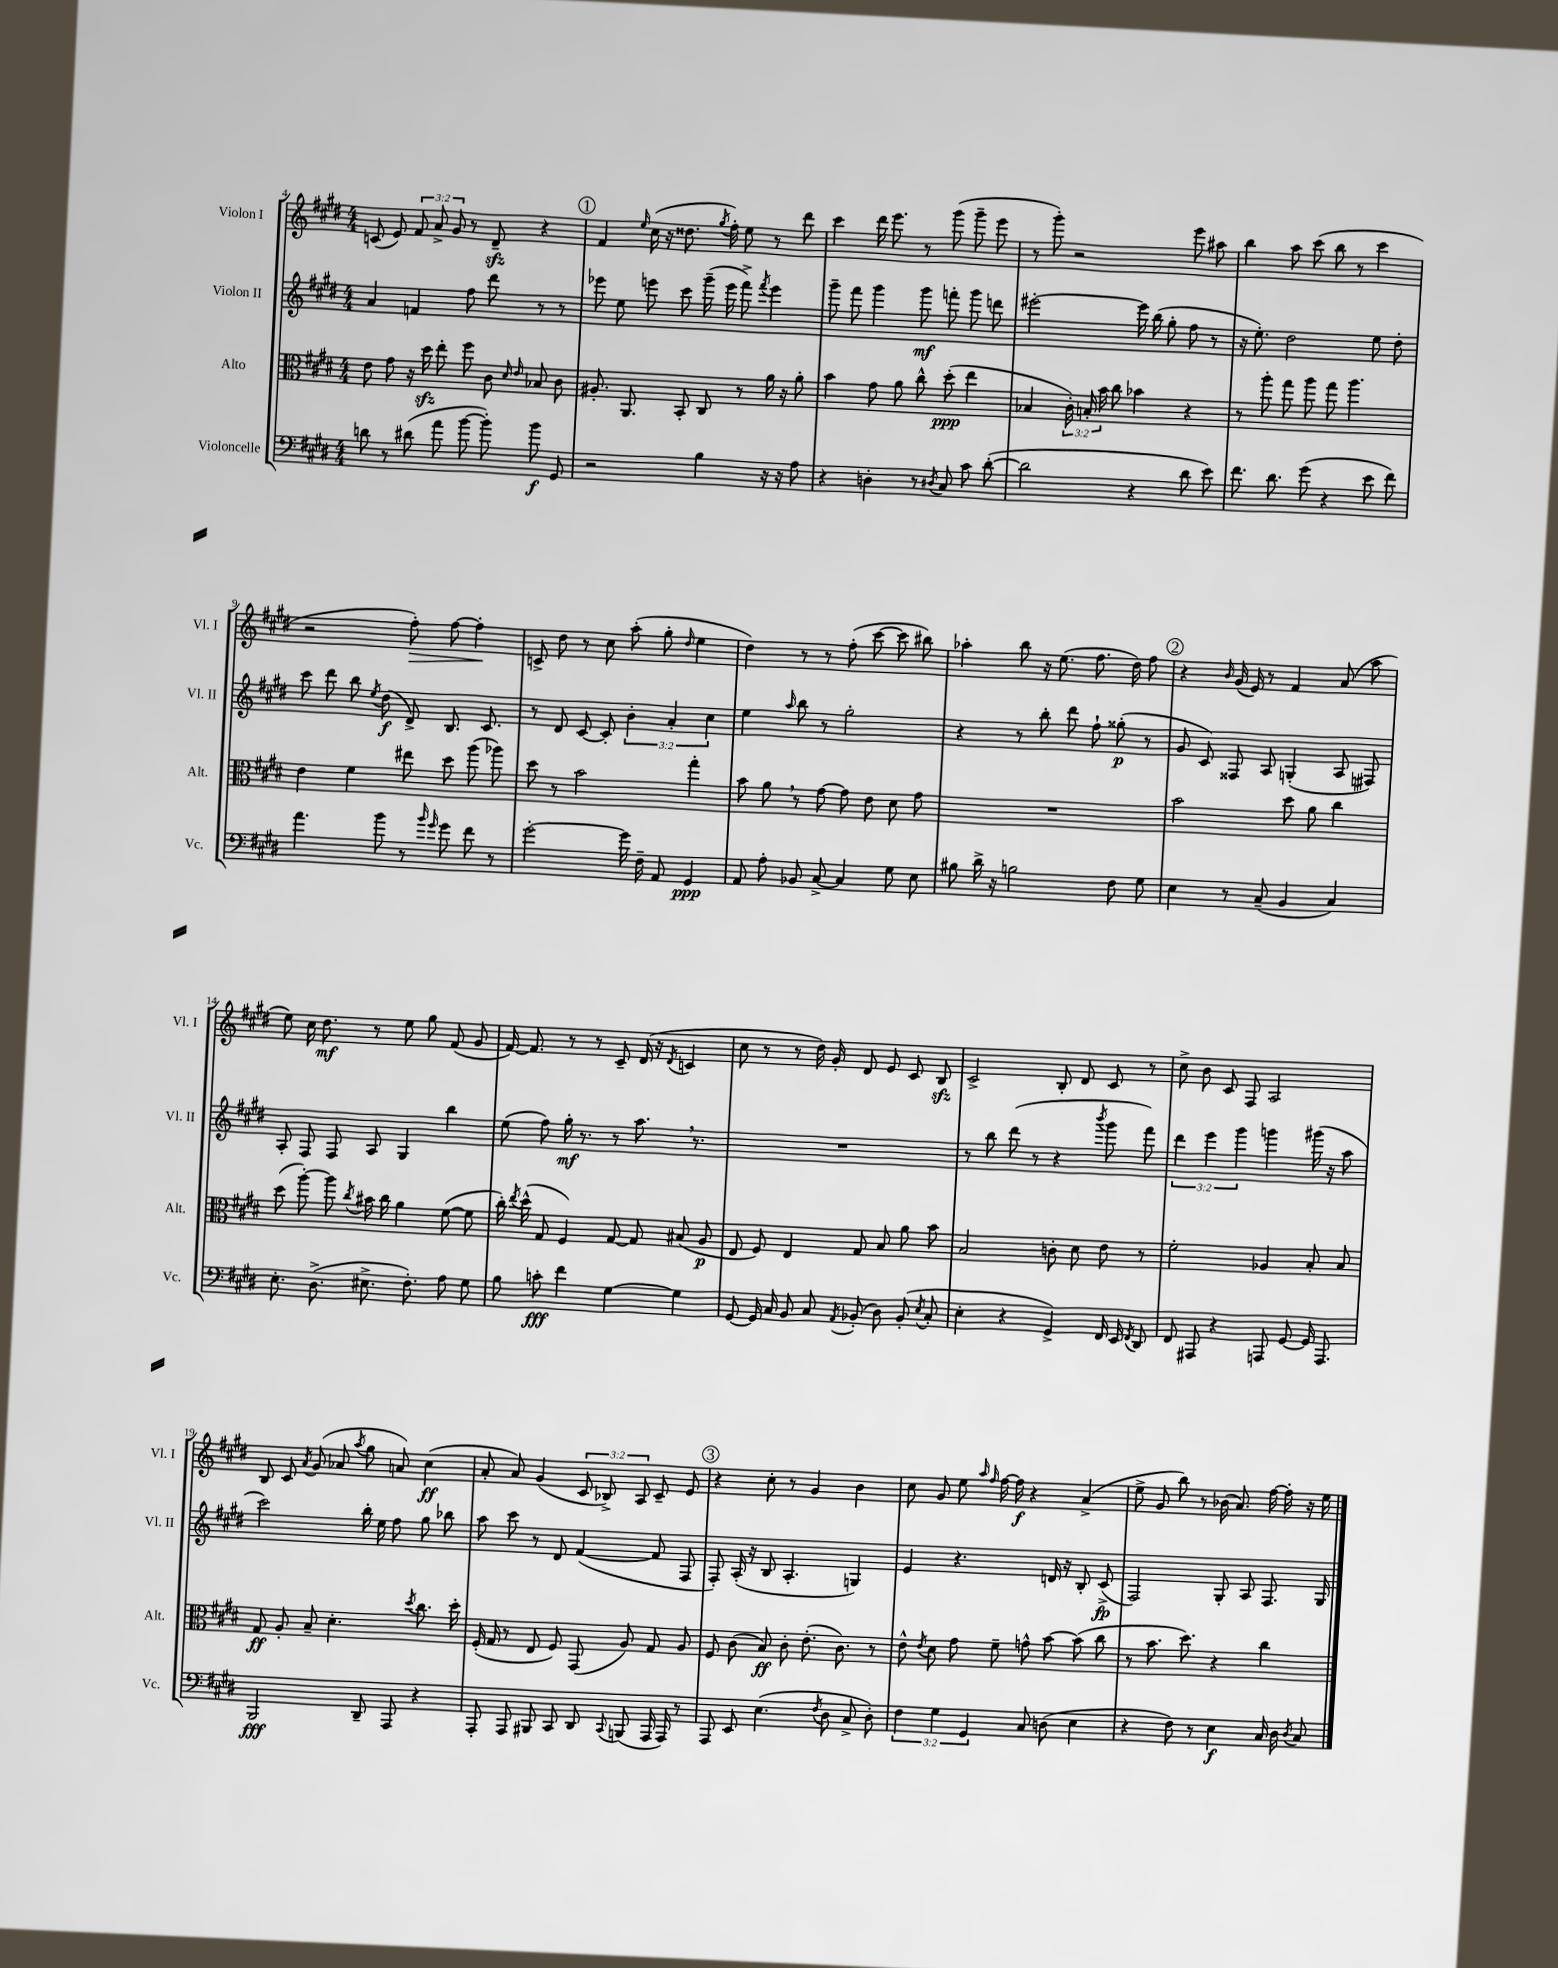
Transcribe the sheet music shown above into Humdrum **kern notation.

**kern	**kern	**kern	**kern
*staff4	*staff3	*staff2	*staff1
*clefF4	*clefC3	*clefG2	*clefG2
*k[f#c#g#d#]	*k[f#c#g#d#]	*k[f#c#g#d#]	*k[f#c#g#d#]
*M4/4	*M4/4	*M4/4	*M4/4
8d	8e	4a	(8c
8r	8g#	.	8e)
(8d#	16r	4f	12f#
.	16dd#	.	.
.	.	.	12a^
8a	8ee'	.	.
.	.	.	12g#
[8b	8ff#	8ff#	8r
8b'])	8c#	8ddd#	8d#~
.	16qqd#	.	.
.	16qqe	.	.
8b	8B-	8r	4r
8GG#	8c#	8r	.
=	=	=	=
2r	8.A#'	8eee-	4f#
.	.	8ee	.
.	8.AA	.	.
.	.	.	16qqee
.	.	8eee	(16cc#
.	.	.	16r
.	8BB'	8ccc#	8.dd##
4B	8C#	(16ggg#~	.
.	.	.	8qgg#
.	.	16eee	16ff#')
.	8r	8fff#^)	8ee
.	.	8qfff#	.
16r	16a	4eee	8r
16r	16r	.	.
8A	8a'	.	8ddd#
=	=	=	=
4r	4b	8ggg#~	4ccc#
.	.	8fff#	.
4D'	8g#	4ggg#	16ddd#
.	.	.	8.eee
.	8a	.	.
8r	8cc#^^	8ggg#	8r
8qD#	.	.	.
8C#	(8dd#'	8fff'	(8ggg#
8c#	4ee	8ggg#	8ggg#~
([8d#'	.	8ddd	8eee
=	=	=	=
2d#]	4B-	[2eee#'	8r
.	.	.	8ggg#')
.	24c#')	.	2r
.	24B'	.	.
.	24b	.	.
.	8cc#	.	.
4r	4b-	16eee#]	.
.	.	(16bb	.
.	.	8gg#'	.
8d#	4r	8ff#	8eee
8e)	.	8r	8aa#
=	=	=	=
8.f#	8r	16r	4bb
.	.	8.ee')	.
.	8aa'	.	.
8.d#	.	.	.
.	8gg#	2dd#	8aa
(8g#	8aa	.	(8ccc#
4r	8gg#	.	8bb
.	4.aa	.	8r
8e	.	8ee	4ccc#
8f#)	.	8dd#'	.
=	=	=	=
4.a	4e	8ccc#	2r
.	.	8ddd#	.
.	4f#	8bb	.
.	.	8qee	.
8b	.	(8dd#	.
8r	8ee#	8d#^)	8ff#')
16qqb	.	.	.
16qqg#	.	.	.
8g#	8dd#	8.B	[8ff#
8f#	(8aa	.	4ff#']
.	.	8.c#	.
8r	8aa-)	.	.
=	=	=	=
[2g#'	8dd#	8r	8c^
.	8r	8d#	8dd#
.	2b	[8c#	8r
.	.	8c#']	8cc#
16g#]	.	6b'	(8aa'
16F#~	.	.	.
8AA	.	.	8gg#'
.	.	6a'	.
.	.	.	16qqdd#
4GG#	4gg#'	.	4ee
.	.	6cc#	.
=	=	=	=
8AA	8b	4ee	4dd#)
8A'	8a	.	.
.	.	16qqaa	.
8BB-	8r	8bb	8r
[8C#^	[8g#	8r	8r
4C#]	8g#]	2gg#'	(8ff#'
.	8e	.	[8ccc#
8G#	8d#	.	8ccc#]
8E	8g#	.	8bb#)
=	=	=	=
8B#	1r	4r	4aa-'
16d#^	.	.	.
16r	.	.	.
2B	.	8r	8bb
.	.	8bb'	16r
.	.	.	(8.ee
.	.	8ddd#	.
.	.	8ff#`	8.ff#
8F#	.	(8gg##'	.
.	.	.	16dd#)
8G#	.	8r	8ff#
=	=	=	=
4E	2b	8g#	4r
.	.	8c#)	.
.	.	.	16qqb
8r	.	8F##	(16g#
.	.	.	16e)
(8C#~	.	8A	8r
4BB	8dd#	(4G'	4f#
.	8a	.	.
4C#)	4cc#	8A	(8a
.	.	8F#)	8aa
=	=	=	=
8.E'	(8dd#	8A'	8ee)
.	[8aa')	8F#	16cc#
(8.D#^	.	.	8.dd#
.	8aa]	8F#	.
.	8qcc#	.	.
8.E#^	16b#	8A	8r
.	16cc#	.	.
.	4a	4G#	8ee
8.F#')	.	.	.
.	.	.	8gg#
8A	([8f#	4bb	(8f#
8G#	8f#]	.	8g#
=	=	=	=
8B	16cc#')	(8ee	[16f#)
.	8qee	.	.
.	(16dd#^^	.	8.f#]
8c'	8G#	8ff#)	.
4f#	4F#)	16gg#'	8r
.	.	8.r	.
.	.	.	8r
[4G#	[8G#	8r	8c#~
.	8G#]	8.aa	(16d#
.	.	.	16r
.	.	.	8qd#
4G#]	(8B#	.	4c
.	.	8.r	.
.	8A	.	.
=	=	=	=
[8GG#	8E	1r	8cc#
16GG#]	8F#)	.	8r
16C#	.	.	.
8BB	4E	.	8r
8C#	.	.	16dd#)
.	.	.	16g#'
8qAA	.	.	.
(8BB-'	8G#	.	8d#
8D#)	8B	.	8e
(8BB-'	8a	.	8c#
8qE	.	.	.
8C#'	8b	.	8B
=	=	=	=
4E'	2B	8r	2c#^
.	.	8bb	.
4r	.	(8ddd#	.
.	.	8r	.
4GG#^)	8c'	4r	8B'
.	8d#	.	8d#
.	.	8qbbb	.
16FF#	8e	8ggg#	8c#
16EE	.	.	.
8qFF#	.	.	.
8DD#	8r	8fff#)	8r
=	=	=	=
8FF#	2f#'	6ddd#	8cc#^
8AAA#	.	.	8b
.	.	6eee	.
4r	.	.	8c#
.	.	6ggg#	.
.	.	.	8F#
8AAA	4A-	4ggg	2A
[8GG#	.	.	.
16GG#]	8B'	(16ggg#	.
8.AAA	.	16r	.
.	8B	8aa	.
=	=	=	=
2BBB	8G#	2ccc#)	8B
.	8A'	.	8c#
.	.	.	8qa
.	8B~	.	(8g#
.	4.d#'	.	8a-
.	.	.	8qaa
8DD#~	.	16bb'	8gg#
.	.	16ee	.
8AAA	.	8ff#	8a)
.	8qdd#	.	.
4r	8.cc#	8gg#	(4cc#
.	.	8bb-	.
.	16dd#'	.	.
=	=	=	=
8AAA'	(16F#'	8aa	8a'
.	16G#	.	.
8AAA	8r	8ccc#	8a)
8BBB#	8E	8r	(4g#
8CC#	8F#)	8d#	.
8DD#	(8GG#	([4f#	12c#
.	.	.	12B-^)
8qqCC#	.	.	.
(8BBB	8A)	.	.
.	.	.	12A
16AAA	8G#	8f#]	8c#~
16AAA)	.	.	.
8r	8A	8F#	8e
=	=	=	=
8AAA	8F#	8F#')	4r
8EE	(8c#	(16A'	.
.	.	16r	.
(4.E	8B)	8B	8cc#'
.	8c#'	4.A'	8r
.	(8.e'	.	4g#
8qF#	.	.	.
8D#	.	.	.
.	8.c#)	.	.
8C#^	.	4G)	4b
8D#')	8r	.	.
=	=	=	=
6F#	8e^^	4e	8cc#
.	8qe	.	.
.	8d#	.	8g#
6G#	.	.	.
.	8g#	4.r	8ee
6GG#	.	.	.
.	.	.	16qqaa
.	.	.	16qqff#
.	8f#~	.	[16ff#
.	.	.	16ff#]
8C#	8g^^	.	4r
(8D	[8b	16d	.
.	.	16r	.
4E	(8b]	8B'	(4a^
.	8cc#	(8c#^	.
=	=	=	=
4r	8r	2F#)	8ee^
.	8.b	.	8g#
8F#)	.	.	8bb)
.	8.dd#)	.	.
8r	.	.	8r
4E	4r	8G#'	(16b-
.	.	.	8.a)
.	.	8A	.
16C#	4cc#	8.F#	[16ff#
16D#	.	.	16ff#']
8qD#	.	.	.
8C#	.	.	16r
.	.	16G#	16ee
==	==	==	==
*-	*-	*-	*-
